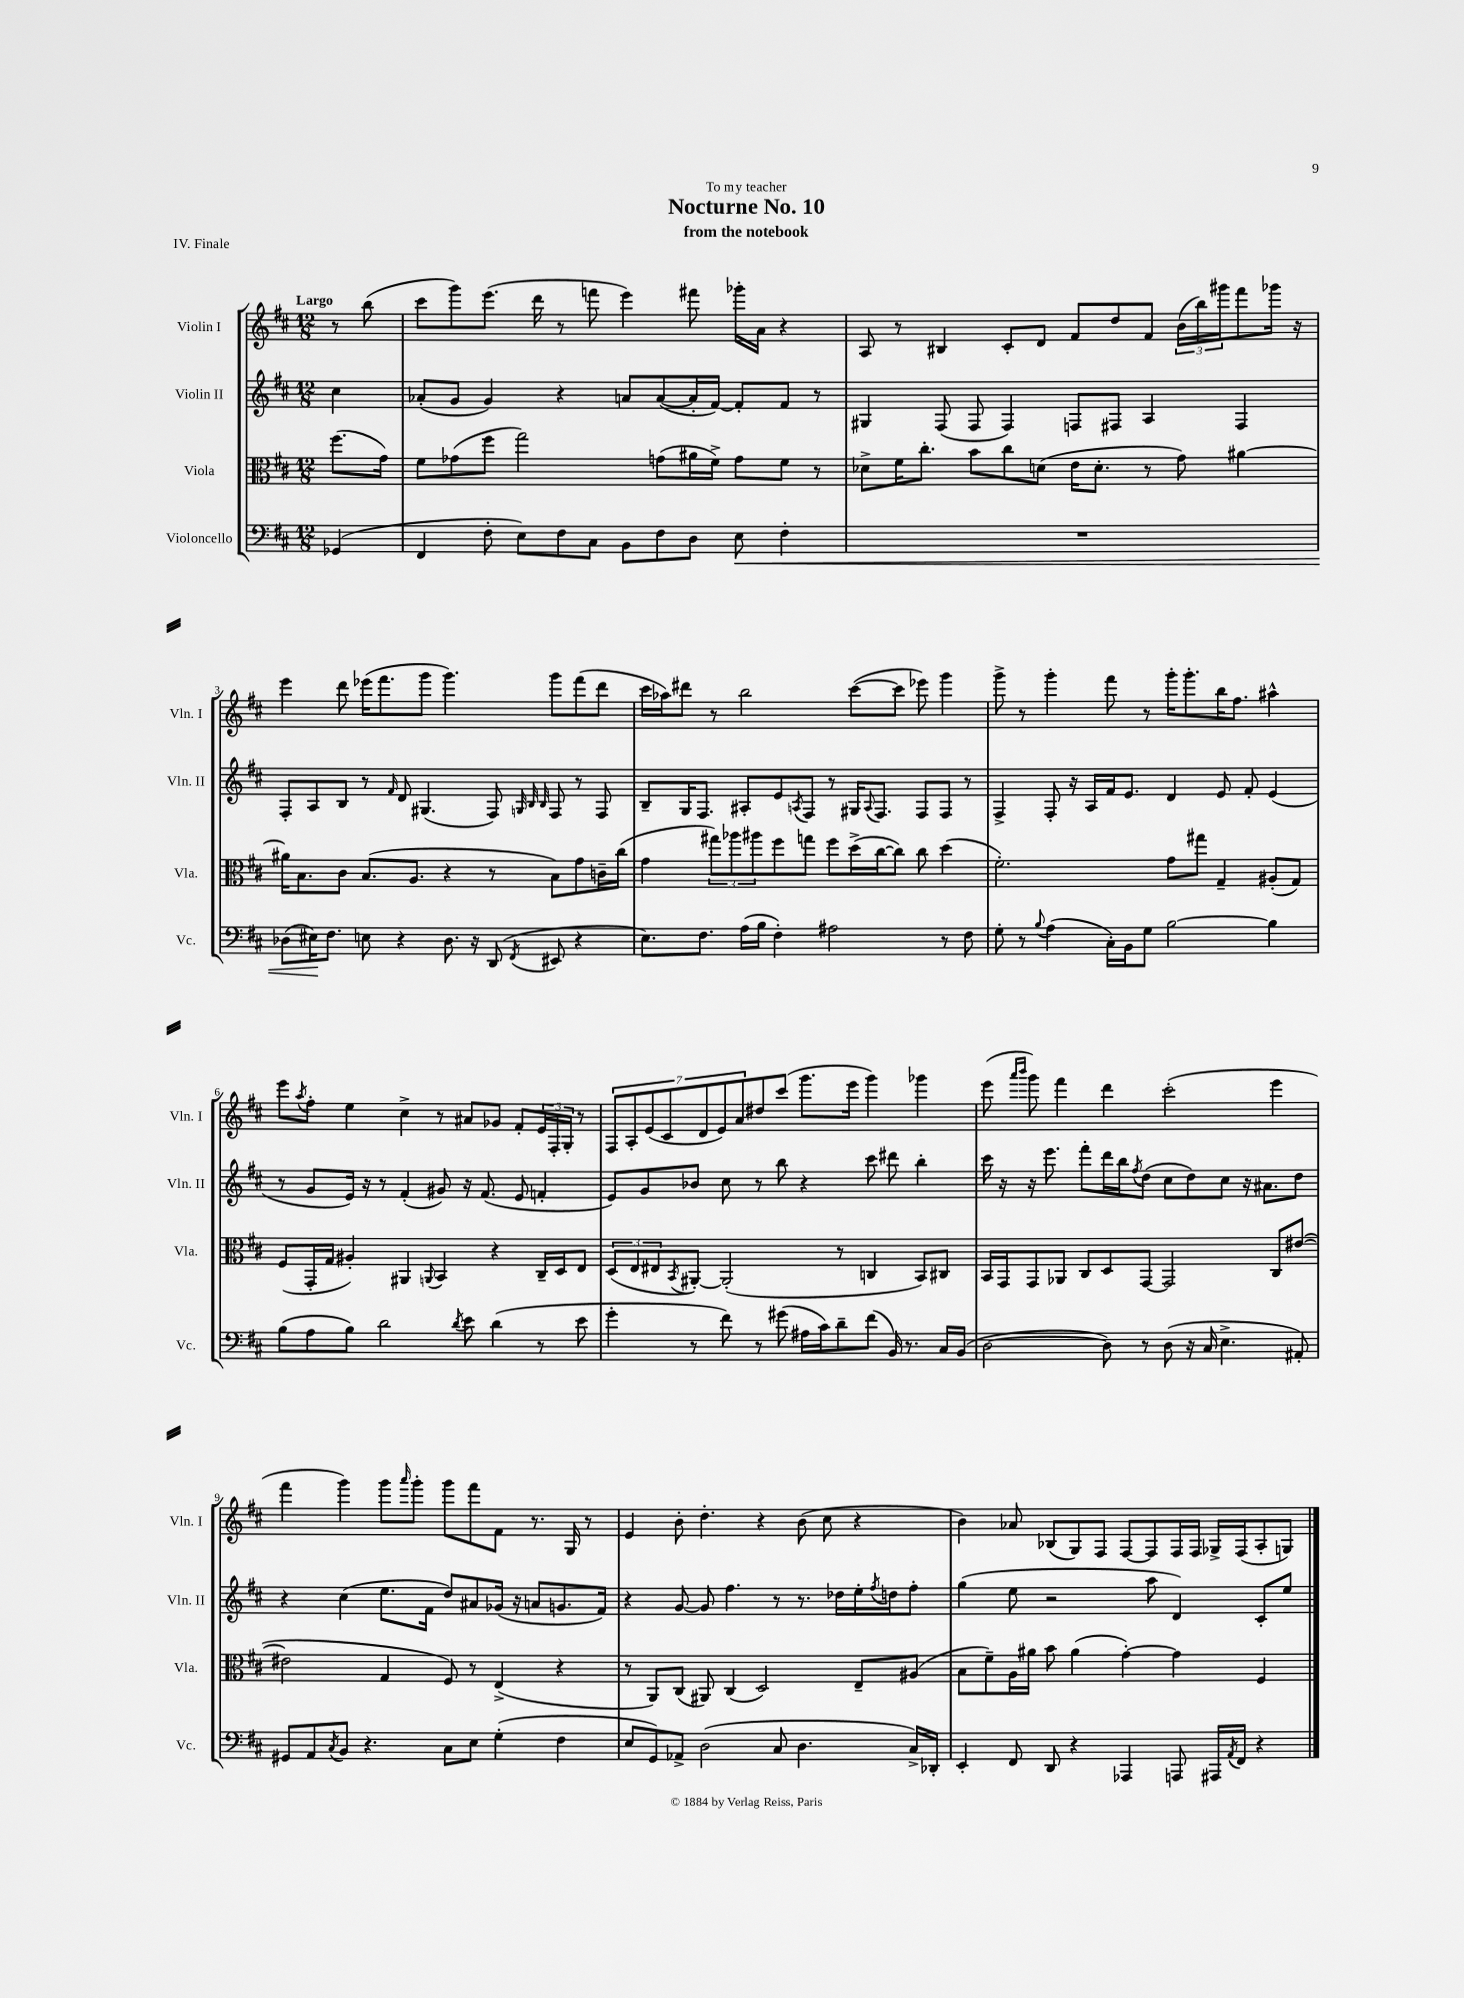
\header { title = "Nocturne No. 10" subtitle = "from the notebook" dedication = "To my teacher" piece = "IV. Finale" }
<<
\new StaffGroup <<
\new Staff = "s0" \with { instrumentName = "Violin I" shortInstrumentName = "Vln. I" } {
    \clef treble \key d \major \numericTimeSignature \time 12/8 \partial 4 \tempo "Largo"
    r8 b''8( |
    cis'''8 g'''8) e'''8.( d'''16 r8 f'''8 e'''4) fis'''8 ges'''16-. a'16 r4 |
    a8 r8 bis4 cis'8-. d'8 fis'8 d''8 fis'8 \tuplet 3/2 { b'16( b''16) gis'''16 } fis'''8 ges'''16 r16 |
    e'''4 d'''8 ees'''16( fis'''8. g'''8 g'''4.) g'''8 fis'''8( d'''8 |
    cis'''16 aes''16) dis'''8 r8 b''2 cis'''8~( cis'''8 ees'''8) g'''4 |
    g'''8-> r8 g'''4-. fis'''8 r8 g'''16-. g'''8.-. b''16 fis''8. ais''4-^ |
    e'''8 \acciaccatura { a''8 } fis''8-. e''4 cis''4-> r8 ais'8 ges'8 fis'8-. \tuplet 3/2 { e'16 fis16-. g16-. } r8 |
    \tuplet 7/4 { fis8 a8-. e'8( cis'8 d'8 e'8) a'8 } dis''8 cis'''8( g'''8. e'''16 g'''4) ges'''4 |
    e'''8( \grace { a'''16 b'''16 } g'''8) fis'''4 d'''4 cis'''2-.( e'''4 |
    fis'''4 g'''4) g'''8 \grace { a'''16 } g'''8-. g'''8 fis'''8 fis'8 r8. g16 r8 |
    e'4 b'8-. d''4.-. r4 b'8( cis''8 r4 |
    b'4) aes'8 bes8( g8) fis8 fis8~ fis8 fis16 fis16 ges16-> fis16( a8-. g8) \bar "|." |
}
\new Staff = "s1" \with { instrumentName = "Violin II" shortInstrumentName = "Vln. II" } {
    \clef treble \key d \major \numericTimeSignature \time 12/8 \partial 4
    cis''4 |
    aes'8-.( g'8 g'4) r4 a'8 a'8~( a'16-. fis'16~) fis'8-. fis'8 r8 |
    gis4 fis8( fis8 fis4) f8 fis8 a4 fis4 |
    fis8-. a8 b8 r8 \grace { fis'16 } d'8 gis4.( fis8) \grace { g32 b32 b32 } fis8 r8 fis8 |
    b8-- g16 fis8. ais8-. e'8 \acciaccatura { a8 } fis8 r8 gis16 \appoggiatura { a8 } fis8. fis8 fis8 r8 |
    fis4-> fis8-. r16 a16 fis'16 e'8. d'4 e'8 fis'8-. e'4( |
    r8 g'8 e'16) r16 r8 fis'4-.( gis'8) r16 fis'8.( e'8 f'4-. |
    e'8) g'8 bes'8 cis''8 r8 b''8 r4 cis'''8 dis'''8 b''4-. |
    cis'''16 r16 r16 e'''8. fis'''8-. d'''16 b''16 \acciaccatura { fis''8 } d''8( cis''8 d''8) cis''8 r16 ais'8. d''8 |
    r4 cis''4( e''8. fis'16 d''8) ais'8 ges'16( r16 a'8 g'8. fis'16) |
    r4 g'8~ g'8 fis''4. r8 r8. des''16 e''16-. \acciaccatura { fis''8 } d''16 fis''8-. |
    g''4( e''8 r2 a''8 d'4) cis'8-. e''8 \bar "|." |
}
\new Staff = "s2" \with { instrumentName = "Viola" shortInstrumentName = "Vla." } {
    \clef alto \key d \major \numericTimeSignature \time 12/8 \partial 4
    fis''8.( g'16) |
    fis'8 ges'8( fis''8 g''2) g'8( ais'16 fis'16->) g'8 fis'8 r8 |
    des'8-> fis'16 cis''8.-. b'8 cis''8 d'8( e'16 d'8.-. r8 g'8) ais'4~ |
    ais'16 b8. cis'8 b8.( a8. r4 r8 b8) g'8 c'16-- cis''16( |
    g'4 \tuplet 3/2 { gis''8) aes''8 ais''8 } fis''8 g''8 fis''8 d''16->( cis''16~ cis''8) cis''8 d''4( |
    fis'2.-.) g'8 gis''8 g4-- ais8-.( g8) |
    fis8( g,16-. g16 ais4-.) ais,4 \appoggiatura { a,8 } b,4 r4 cis16-- d16 e8 |
    \tuplet 3/2 { d8( e8 eis8 } \acciaccatura { b,8 } ais,8~-.) ais,2-.( r8 c4 b,8) cis8 |
    b,16 g,16 g,8 aes,8 cis8 d8 g,8~ g,2 cis8 eis'8~( |
    eis'2 g4 fis8) r8 e4->( r4 |
    r8 a,8) cis8( ais,8) cis4( d2) e8-- ais8( |
    b8 fis'8--) a16 ais'16 b'8 ais'4( g'4~-.) g'4 fis4 \bar "|." |
}
\new Staff = "s3" \with { instrumentName = "Violoncello" shortInstrumentName = "Vc." } {
    \clef bass \key d \major \numericTimeSignature \time 12/8 \partial 4
    ges,4( |
    fis,4 fis8-. e8) fis8 cis8 b,8 fis8 d8 e8\< fis4-. |
    R1. |
    des8( eis16\!) fis8. e8 r4 des8. r16 d,8( \acciaccatura { fis,8 } eis,8 r4 |
    e8.) fis8. a16( b16 fis4-.) ais2 r8 fis8 |
    g8-. r8 \appoggiatura { b8 } a4( cis16-.) b,16 g8 b2~ b4 |
    b8( a8 b8) d'2 \acciaccatura { d'8 } e'8 d'4( r8 e'8 |
    g'4-. r8 fis'8) r8 gis'8( ais16 cis'16) d'8-- fis'8( b,16) r8. cis16 b,16( |
    d2~ d8) r8 d8( r16 cis16 e4.-> ais,8-.) |
    gis,8 a,8 \acciaccatura { cis8 } b,8 r4. cis8 e8 g4-.( fis4 |
    e8 g,8) aes,8-> d2( cis8 d4. cis16->) des,16-. |
    e,4-. fis,8 d,8 r4 aes,,4 a,,8 ais,,16 \acciaccatura { a,8 } fis,16 r4 \bar "|." |
}
>>
>>
